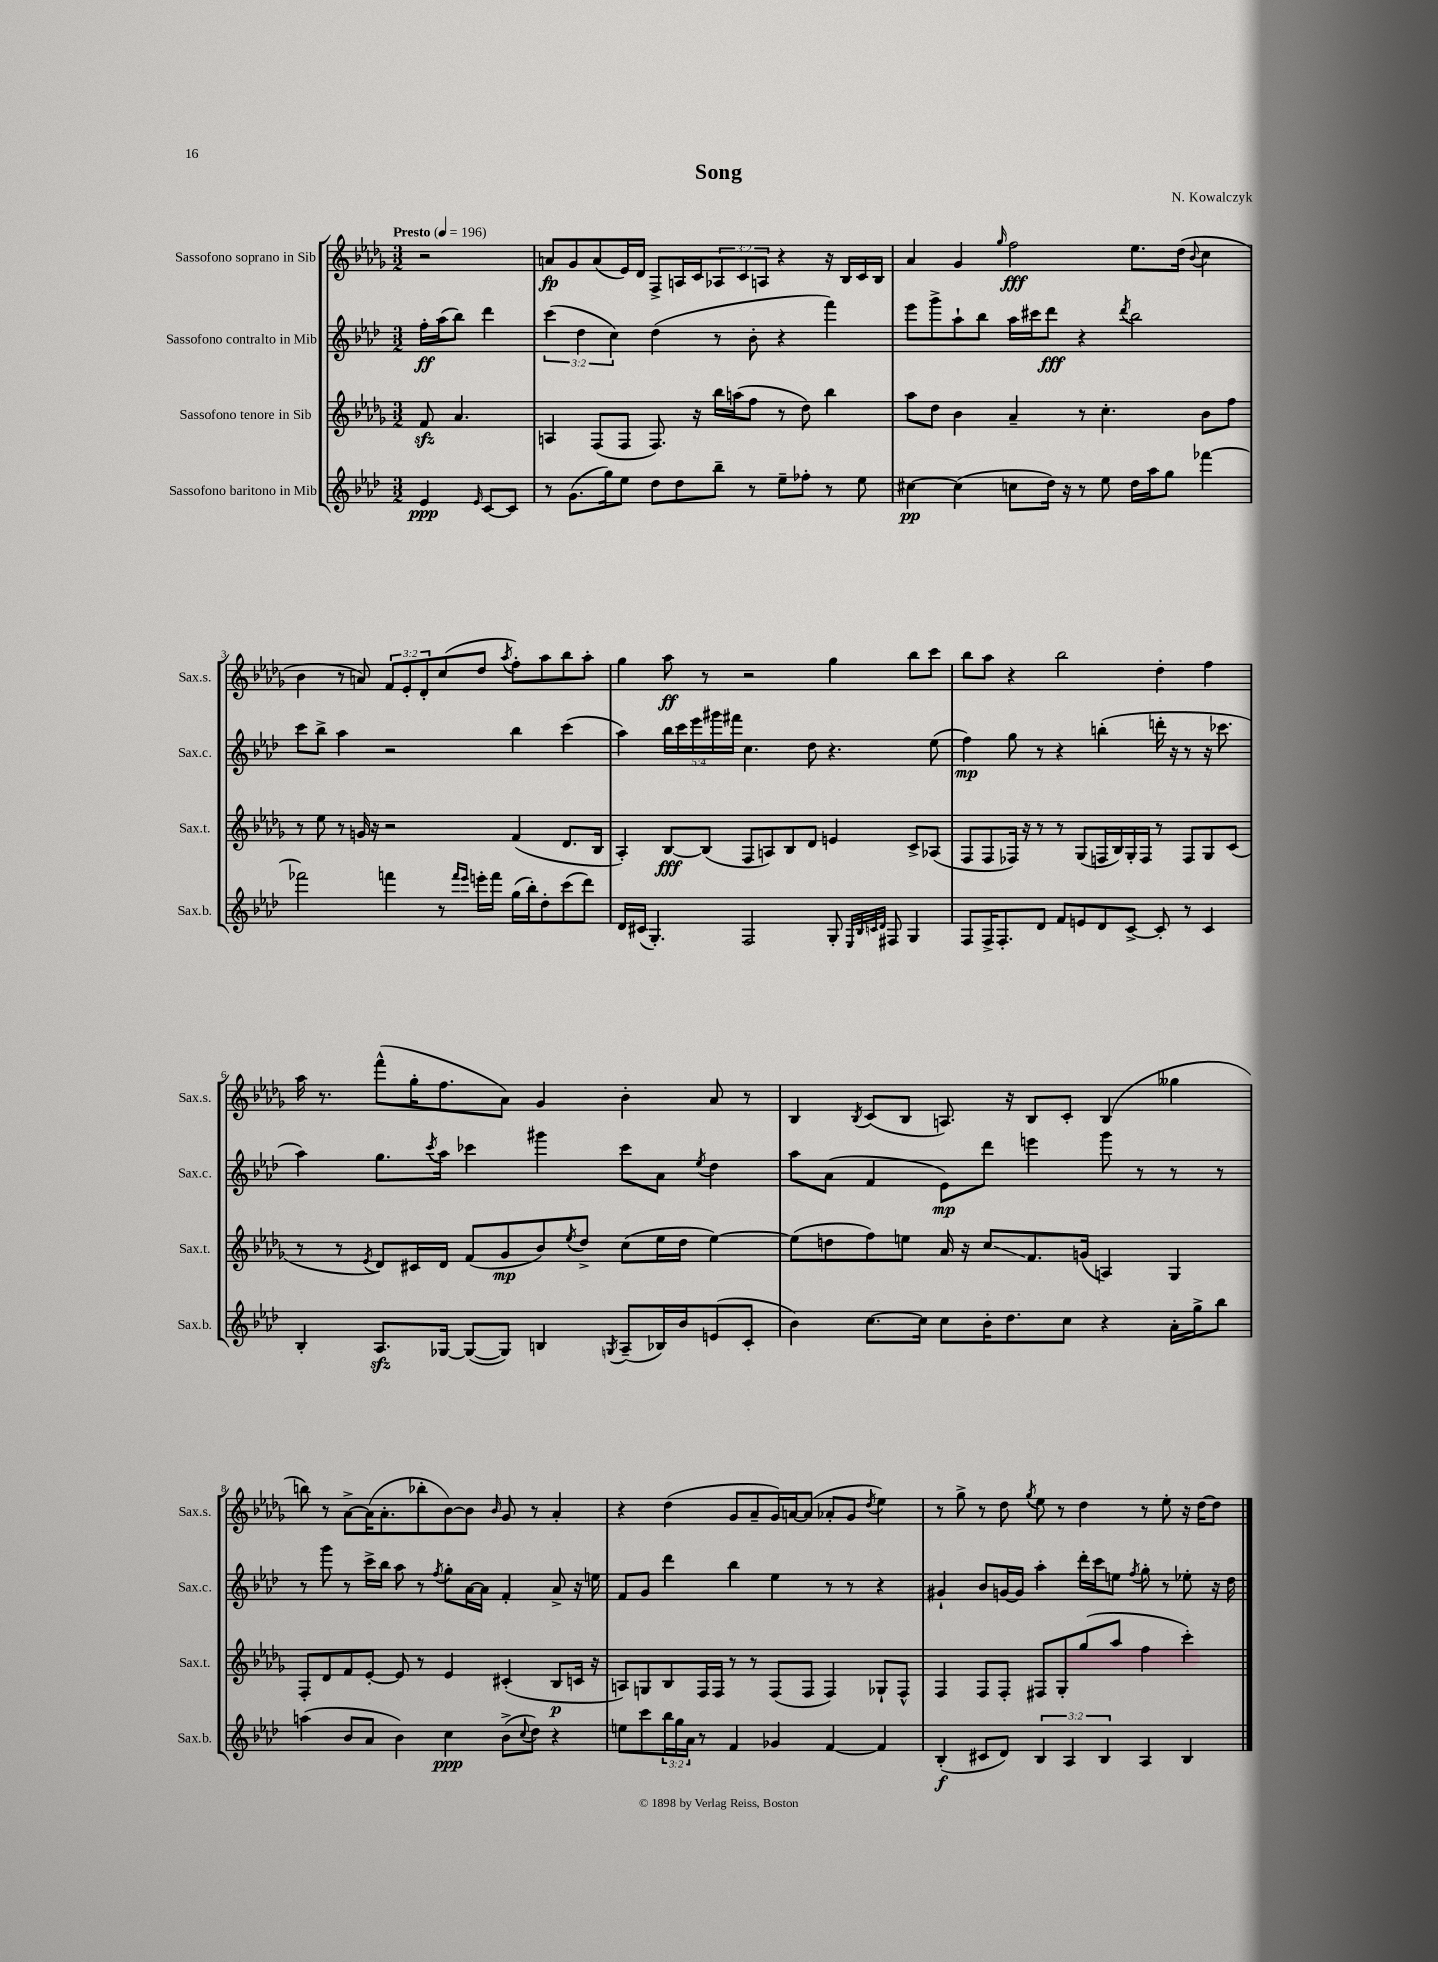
\header { title = "Song" composer = "N. Kowalczyk" }
<<
\new StaffGroup <<
\new Staff = "s0" \with { instrumentName = "Sassofono soprano in Sib" shortInstrumentName = "Sax.s." } {
    \clef treble \key des \major \numericTimeSignature \time 3/2 \override Staff.TupletNumber.text = #tuplet-number::calc-fraction-text \partial 2 \tempo "Presto" 4 = 196
    r2 |
    a'8\fp ges'8 a'8( ees'16) des'16 f8-> a16 c'16 \tuplet 3/2 { aes8 c'8 a8 } r4 r16 bes16 c'16 bes16 |
    aes'4 ges'4 \grace { ges''16 } f''2\fff ees''8. des''16( \appoggiatura { bes'8 } c''4 |
    bes'4 r8 a'8) \tuplet 3/2 { f'8 ees'8-. des'8-. } c''8( des''8 \acciaccatura { aes''8 } f''8-.) aes''8 bes''8 aes''8-. |
    ges''4 aes''8\ff r8 r2 ges''4 bes''8 c'''8 |
    bes''8 aes''8 r4 bes''2 des''4-. f''4 |
    aes''16 r8. f'''8-^( ges''16-. f''8. aes'8) ges'4 bes'4-. aes'8 r8 |
    bes4 \acciaccatura { bes8 } c'8( bes8 a8.) r16 bes8 c'8-. bes4( geses''4 |
    b''8) r8 aes'8~-> aes'16( aes'8.-. bes''8-. bes'8~) bes'8 \grace { bes'16 } ges'8 r8 aes'4-. |
    r4 des''4( ges'8 aes'8-- ges'16) a'16~ a'8( aes'8-. ges'8 \acciaccatura { des''8 } ees''4) |
    r8 ges''8-> r8 des''8 \acciaccatura { ges''8 } ees''8 r8 des''4 r8 ees''8-. r16 des''16~ des''8 \bar "|." |
}
\new Staff = "s1" \with { instrumentName = "Sassofono contralto in Mib" shortInstrumentName = "Sax.c." } {
    \clef treble \key aes \major \numericTimeSignature \time 3/2 \override Staff.TupletNumber.text = #tuplet-number::calc-fraction-text \partial 2
    f''16-.\ff aes''16( bes''8) des'''4 |
    \tuplet 3/2 { c'''4( des''4 c''4) } des''4( r8 bes'8-. r4 f'''4) |
    ees'''8 g'''8-> aes''8-! bes''8 aes''16 cis'''16 des'''8\fff r4 \acciaccatura { des'''8 } bes''2 |
    c'''8 bes''8-> aes''4 r2 bes''4 c'''4( |
    aes''4) \tuplet 5/4 { bes''16 c'''16 ees'''16 gis'''16 fis'''16 } c''4. des''8 r4. ees''8( |
    f''4\mp) g''8 r8 r4 b''4-.( d'''16-. r16 r8 r16 ces'''8. |
    aes''4) g''8. \acciaccatura { c'''8 } aes''16 ces'''4 gis'''4 ces'''8 aes'8 \acciaccatura { ees''8 } des''4 |
    aes''8 aes'8( f'4 ees'8\mp) des'''8 e'''4 g'''8 r8 r8 r8 |
    r8 g'''8 r8 c'''16-> bes''16 aes''8 r8 \acciaccatura { f''8 } g''8-. aes'16~ aes'16 f'4-. aes'8-> r16 e''16 |
    f'8 g'8 des'''4 bes''4 ees''4 r8 r8 r4 |
    gis'4-! bes'8 g'16~ g'16 aes''4-. des'''16-. c'''16 e''8 \acciaccatura { f''8 } g''8-. r8 ees''8-. r16 des''16 \bar "|." |
}
\new Staff = "s2" \with { instrumentName = "Sassofono tenore in Sib" shortInstrumentName = "Sax.t." } {
    \clef treble \key des \major \numericTimeSignature \time 3/2 \partial 2
    f'8\sfz aes'4. |
    a4 f8( f8 f8.) r16 bes''16 a''16( f''8 r8 des''8) bes''4 |
    aes''8 des''8 bes'4 aes'4-- r8 c''4.-. bes'8 f''8 |
    r8 ees''8 r8 g'16 r16 r2 f'4( des'8. bes16 |
    aes4-.) bes8~\fff bes8( f8 a8) bes8 des'8 e'4 c'8-> aes8( |
    f8 f8 fes16) r16 r8 r8 ges8( f16 bes16) ges16-. f16 r8 f8 ges8 c'8( |
    r8 r8 \acciaccatura { ees'8 } des'8) cis'16 des'16 f'8( ges'8\mp bes'8) \acciaccatura { ees''8 } des''8-> c''8( ees''16 des''16 ees''4~) |
    ees''8( d''8 f''8) e''8 aes'16 r16 c''8\glissando f'8. g'16( a4) ges4 |
    f8-. des'8 f'8 ees'8~-. ees'8 r8 ees'4 cis'4-.( bes8\p c'16 r16 |
    a8) g8 bes8 f16 f16 r8 r8 f8( f8 f4) ges8-! f8-^ |
    f4 f8 f8-. fis8 ges8-. ges''8( aes''8 f''4 c'''4-.) \bar "|." |
}
\new Staff = "s3" \with { instrumentName = "Sassofono baritono in Mib" shortInstrumentName = "Sax.b." } {
    \clef treble \key aes \major \numericTimeSignature \time 3/2 \override Staff.TupletNumber.text = #tuplet-number::calc-fraction-text \partial 2
    ees'4\ppp \grace { ees'16 } c'8~ c'8 |
    r8 g'8.( g''16) ees''8 des''8 des''8 bes''8-- r8 ees''8-- fes''8-. r8 ees''8 |
    cis''4~\pp cis''4( c''8 des''16) r16 r8 ees''8 des''16 aes''16 g''8 fes'''4~ |
    fes'''2 f'''4 r8 \grace { f'''16 ees'''16 } e'''16-. f'''16 g''16( bes''16-.) des''8-. c'''8( des'''8) |
    des'16 cis'16( g4.-.) f2 g8-. \grace { ees32 bes32 c'32 des'32 } fis8 g4 |
    f8 f16-> f8.-. des'8 f'8 e'8 des'8 c'8~-> c'8-. r8 c'4 |
    bes4-. aes8.\sfz ges16~ ges8~( ges8) b4 \acciaccatura { g8 } aes8--( bes16) bes'16 e'8( c'8-. |
    bes'4) c''8.~ c''16 c''8 bes'16-. des''8. c''8 r4 aes'16-. g''16-> bes''8 |
    a''4( bes'8 aes'8 bes'4) c''4\ppp bes'8->( \appoggiatura { c''8 } des''8) r4 |
    e''8 c'''8 \tuplet 3/2 { bes''16 g''16 aes'16 } r8 f'4 ges'4 f'4~ f'4 |
    bes4-.\f( cis'8 des'8) \tuplet 3/2 { bes4 aes4 bes4 } aes4 bes4 \bar "|." |
}
>>
>>
